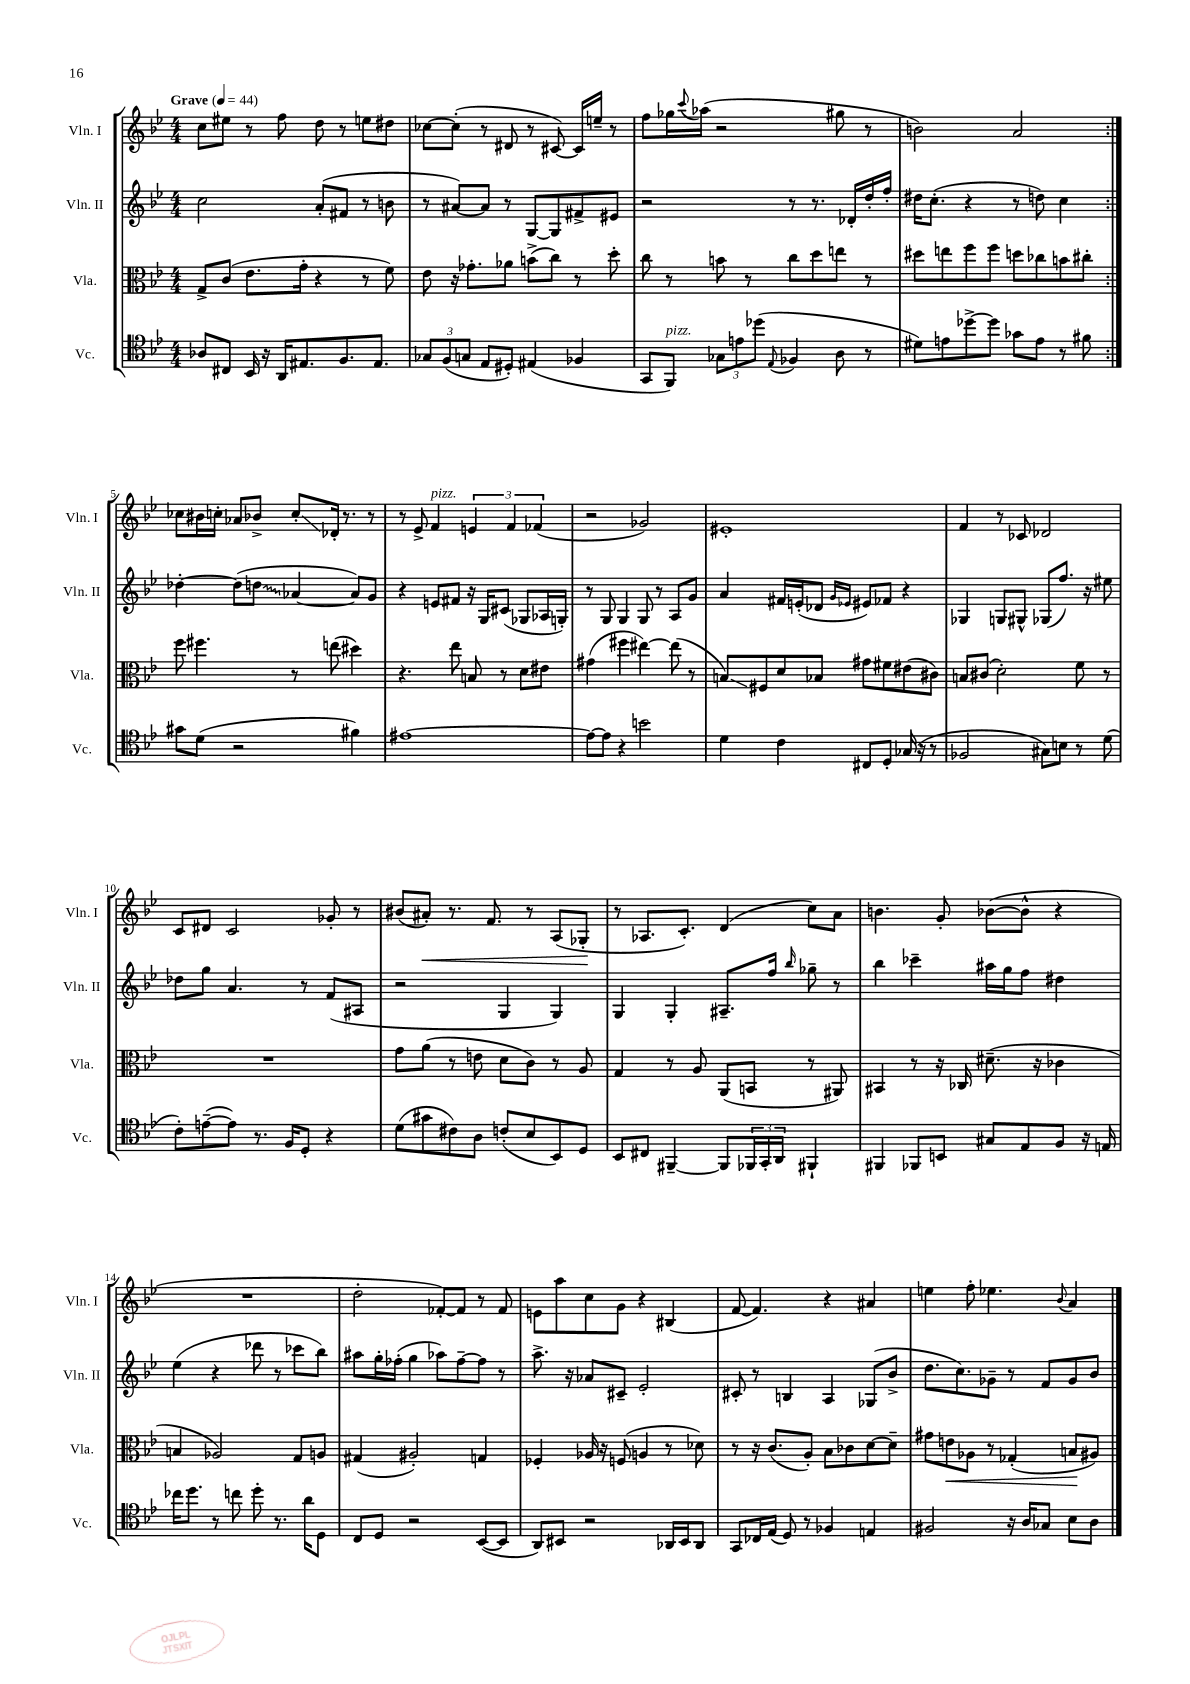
<<
\new StaffGroup <<
\new Staff = "s0" \with { instrumentName = "Vln. I" shortInstrumentName = "Vln. I" } {
    \clef treble \key bes \major \numericTimeSignature \time 4/4 \tempo "Grave" 4 = 44
    \repeat volta 2 { c''8 eis''8 r8 f''8 d''8 r8 e''8 dis''8 |
    ces''8~ ces''8-.( r8 dis'8 r8 cis'8~) cis'16 e''16-- r8 |
    f''8 ges''16 \appoggiatura { c'''8 } aes''16( r2 gis''8 r8 |
    b'2) a'2 | }
    ces''8 bis'16 c''16-. aes'8 bes'8-> c''8-.\glissando des'16-. r8. r8 |
    r8 ees'8-> f'4^\markup { \italic "pizz." } \tuplet 3/2 { e'4 f'4 fes'4( } |
    r2 ges'2) |
    eis'1-. |
    f'4 r8 ces'8 des'2 |
    c'8 dis'8 c'2 ges'8-. r8 |
    bis'8( ais'8-.\<) r8. f'8. r8 a8( ges8-.\! |
    r8 aes8. c'8.-.) d'4( c''8) a'8 |
    b'4. g'8-. bes'8~( bes'8-^ r4 |
    R1 |
    d''2-. fes'8~-.) fes'8 r8 fes'8 |
    e'8 a''8 c''8 g'8 r4 bis4( |
    f'8~ f'4.) r4 ais'4 |
    e''4 f''8-. ees''4. \appoggiatura { bes'8 } a'4 \bar "|." |
}
\new Staff = "s1" \with { instrumentName = "Vln. II" shortInstrumentName = "Vln. II" } {
    \clef treble \key bes \major \numericTimeSignature \time 4/4
    \repeat volta 2 { c''2 a'8-.( fis'8 r8 b'8 |
    r8 ais'8~) ais'8 r8 g8~ g8 fis'8-> eis'8 |
    r2 r8 r8. des'16-. d''16-. f''16-. |
    dis''16 c''8.-.( r4 r8 d''8) c''4 | }
    des''4~-. des''8( \once \override Glissando.style = #'zigzag d''8\glissando aes'4~ aes'8) g'8 |
    r4 e'8 fis'8 r16 g16 cis'8( ges8 aes16 g16-.) |
    r8 g8 g4 g8 r8 a8 g'8 |
    a'4 fis'16 e'16-.( des'8 \grace { g'16 ees'16 } eis'8) fes'8 r4 |
    ges4 g8 gis8-^ ges8( f''8.) r16 eis''8 |
    des''8 g''8 a'4. r8 f'8( ais8 |
    r2 g4 g4) |
    g4 g4-. ais8.-- f''16 \grace { bes''16 } ges''8-- r8 |
    bes''4 ces'''4-- ais''16 g''16 f''8 dis''4 |
    ees''4( r4 des'''8 r8 ces'''8 bes''8) |
    ais''8 g''16-. fes''16-.( g''4 aes''8) fes''8~-- fes''8 r8 |
    a''8.-> r16 aes'8 cis'8-- ees'2-. |
    cis'8-. r8 b4 a4 ges8( bes'8-> |
    d''8. c''8.) ges'8-- r8 f'8 ges'8 bes'8 \bar "|." |
}
\new Staff = "s2" \with { instrumentName = "Vla." shortInstrumentName = "Vla." } {
    \clef alto \key bes \major \numericTimeSignature \time 4/4
    \repeat volta 2 { g8-> c'8( ees'8. g'16-. r4 r8 f'8) |
    ees'8 r16 ges'8.-. aes'8 b'8->( c''8) r8 d''8-. |
    c''8 r8 b'8 r8 c''8 d''8 e''8 r8 |
    dis''8 e''8 f''8 f''8 d''8 ces''8 b'8 cis''8-. | }
    f''8 fis''4. r8 e''8( dis''4) |
    r4. ees''8 b8 r8 d'8 eis'8 |
    gis'4( fis''4 eis''4~) eis''8( r8 |
    b8\glissando) fis8 d'8 bes8 gis'8 fis'8 eis'8( cis'8) |
    b8 cis'8( d'2-.) f'8 r8 |
    R1 |
    g'8 a'8( r8 e'8 d'8 c'8) r8 a8 |
    g4 r8 a8 a,8( b,8 r8 ais,8) |
    bis,4 r8 r16 ces16 dis'8.--( r16 ces'4 |
    b4 aes2) g8 a8 |
    gis4( ais2-.) g4 |
    fes4-. aes16 r16 f8( a4 r8 des'8) |
    r8 r16 c'8.( a8-.) bes8 ces'8 d'8~ d'8-- |
    gis'8 e'8\< aes8 r8 ges4-.( b8\! ais8) \bar "|." |
}
\new Staff = "s3" \with { instrumentName = "Vc." shortInstrumentName = "Vc." } {
    \clef tenor \key bes \major \numericTimeSignature \time 4/4
    \repeat volta 2 { aes8 cis8 bes,16 r16 a,16 eis8. f8. eis8. |
    \tuplet 3/2 { ges8 f8( g8 } ees8 dis8-.) eis4( fes4 |
    g,8 f,8^\markup { \italic "pizz." }) \tuplet 3/2 { ges8 e'8 des''8( } \appoggiatura { ees8 } fes4 a8 r8 |
    dis'8) e'8 des''8~-> des''8 ges'8 e'8 r8 fis'8 | }
    gis'8 d'8( r2 fis'4) |
    eis'1~ |
    eis'8~ eis'8 r4 b'2 |
    d'4 c'4 cis8 d8-. ges16( r16 r8 |
    fes2 gis8) b8 r8 d'8( |
    c'8-.) e'8~--( e'8) r8. f16 d8-. r4 |
    d'8( gis'8 cis'8) a8 c'8-.( bes8 bes,8) d8 |
    bes,8 cis8 fis,4~-- fis,8 \tuplet 3/2 { fes,16 g,16-. a,16 } fis,4-! |
    fis,4 fes,8 b,8 gis8 ees8 f8 r16 e16 |
    ces''16 d''8. r8 c''8 d''8-. r8. a'16 d8 |
    c8 d8 r2 bes,8~( bes,8 |
    a,8) bis,8 r2 aes,16 bis,16 aes,8 |
    g,8 ces16 ees16( d8) r8 fes4 e4 |
    fis2 r16 a16 ges8 bes8 a8 \bar "|." |
}
>>
>>
